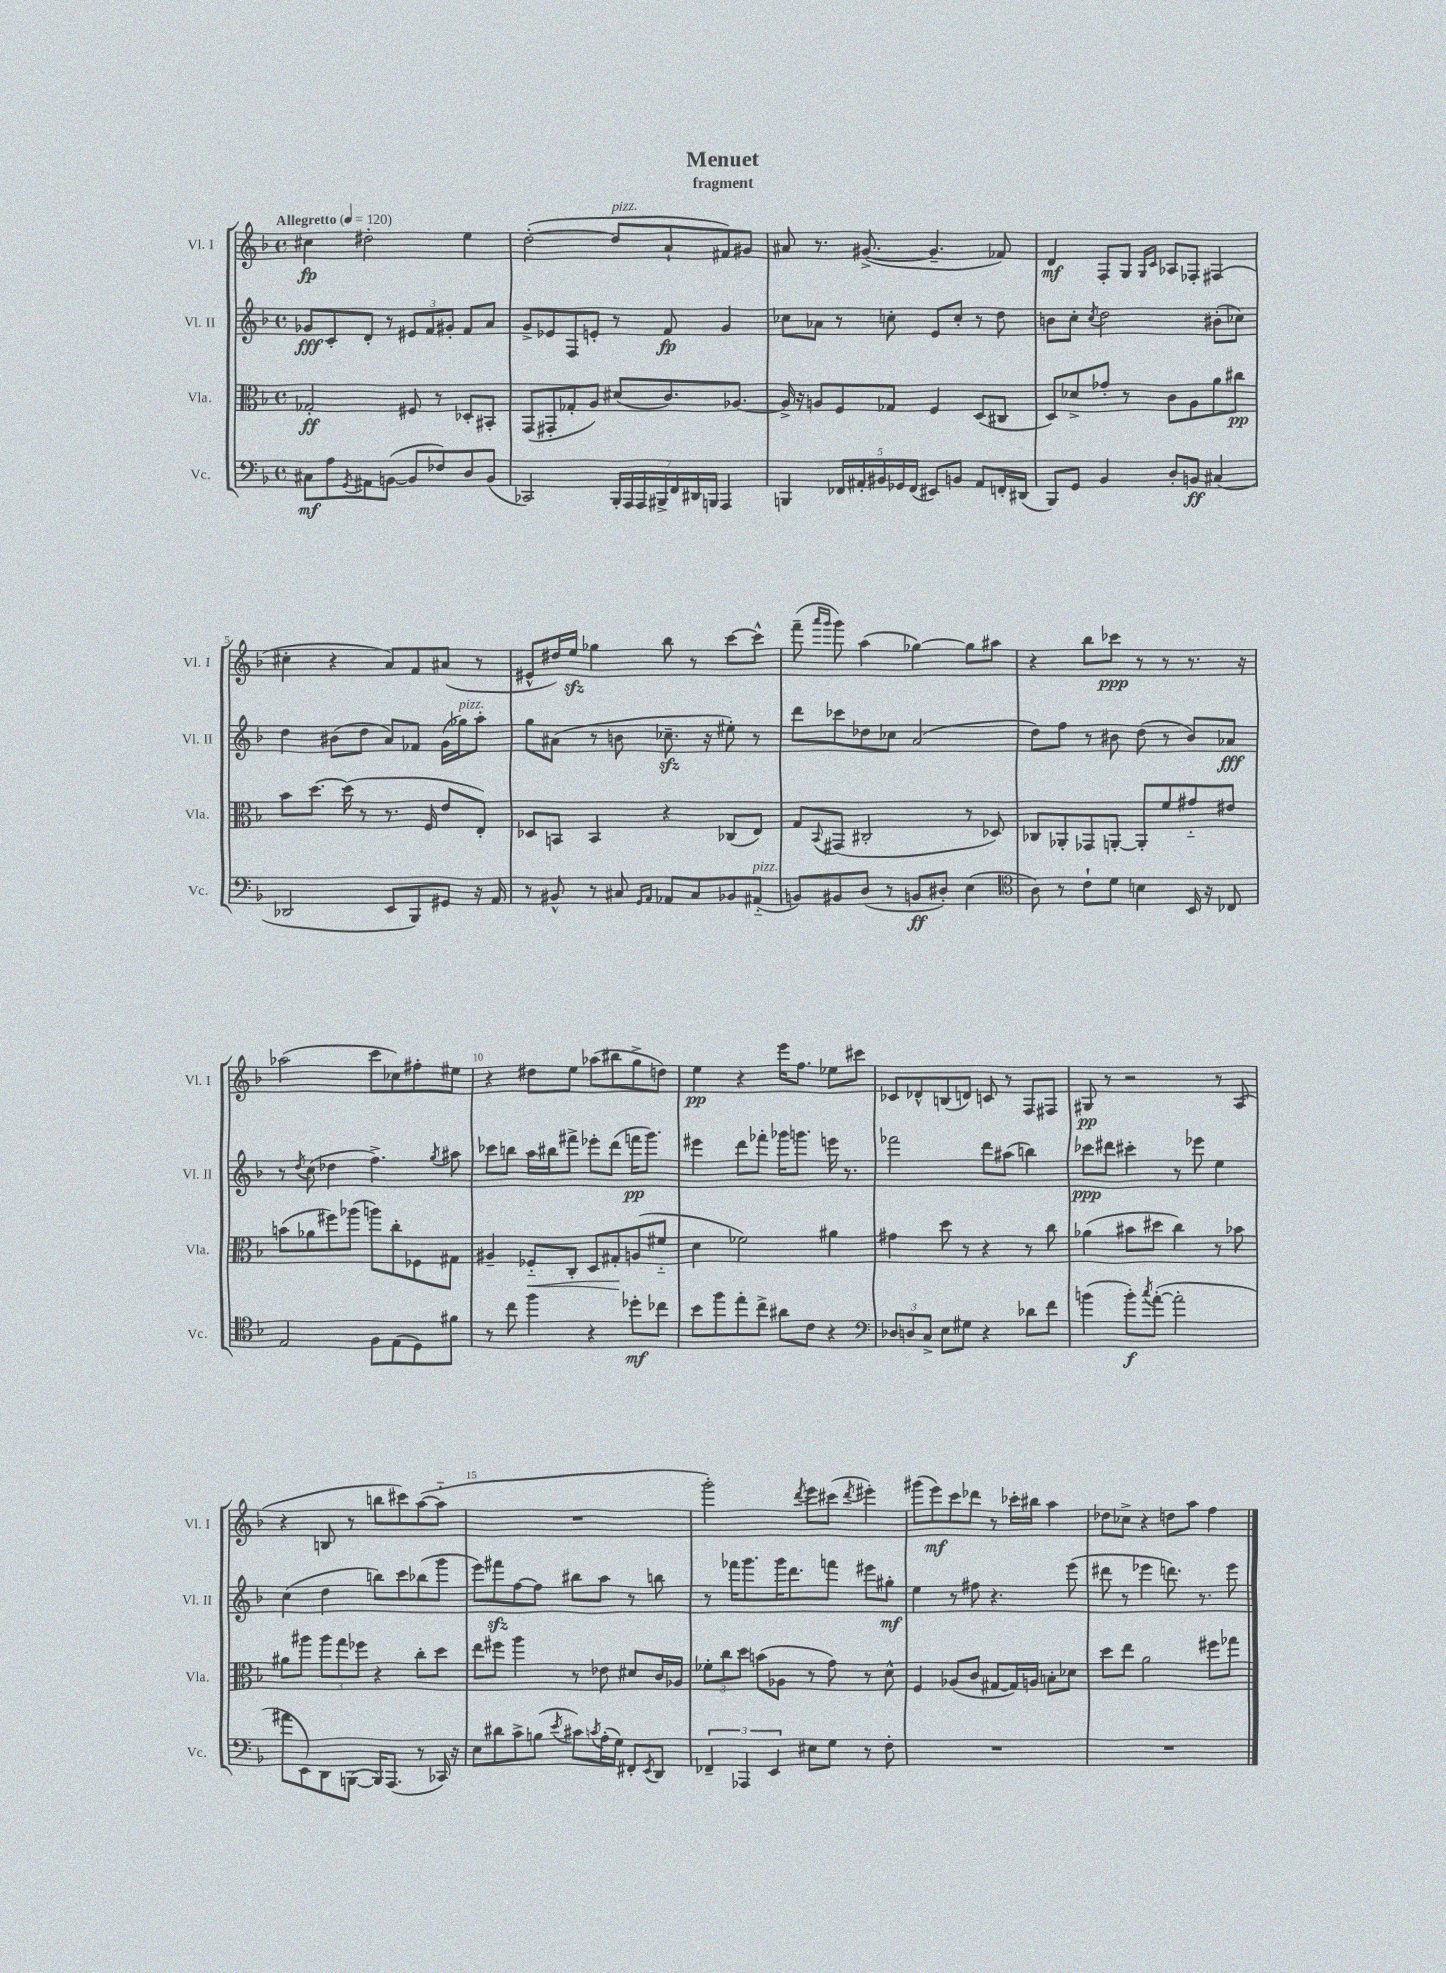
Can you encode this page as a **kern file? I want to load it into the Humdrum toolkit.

**kern	**kern	**kern	**kern
*staff4	*staff3	*staff2	*staff1
*clefF4	*clefC3	*clefG2	*clefG2
*k[b-]	*k[b-]	*k[b-]	*k[b-]
*M4/4	*M4/4	*M4/4	*M4/4
*met(c)	*met(c)	*met(c)	*met(c)
*MM120	*MM120	*MM120	*MM120
8C#\L	2G-'/	8g-/L	4cc#\
8A\	.	8c'/	.
8qGG/	.	.	.
8AA#\	.	8d'/J	2dd#'\
([8BB\J	.	8r	.
8BB/]L	8F#/	12e#/L	.
.	.	12f/	.
8F-/)	8r	.	.
.	.	12g#'/J	.
8D/	8D-'/L	8f/L	4ee\
(8BB/J	8BB#'/J	8a/J	.
=	=	=	=
2CC-/)	(8GG/L	8g^/L	([2dd'\
.	8GG#'/	8e-/	.
.	8G-'/	8F/	.
.	8A/J)	8e'/J	.
28BBB-'/LL	(8d#/L	8r	8dd/]L
28AAA/	.	.	.
28AAA/	.	.	.
28BBB#^/	.	.	.
.	8.c/)	8f/	8a`/
28FF/	.	.	.
28DD#/	.	.	.
28BBB/JJ	.	.	.
4AAA/	.	4g/	8f#/)
.	[8.A-/J	.	.
.	.	.	8g#/J
=	=	=	=
4BBB/	16A-^/]	8cc-\L	8a#/
.	16r	.	.
.	8A/L	8a-\J	8.r
20FF-/LL	8F/	8r	.
20AA#'/	.	.	.
.	.	.	([8.g#^/
20BB#/	.	.	.
.	8G-/J	8cc'\	.
20GG-/	.	.	.
(20FF-/JJ	.	.	.
8EE#/L)	4F/	8e/L	4.g#~/]
8BB/J	.	8cc'/J	.
8AA#/L	(8D/L	8r	.
16FF'/L	8C#/J	8dd\	8f-/)
(16DD#/JJ	.	.	.
=	=	=	=
8BBB-/L)	8D/L)	8b\L	4d/
8GG/J	8d-^/	8cc'\J	.
.	.	8qcc/	.
4BB-/	8g-'/J	2dd\	8F'/L
.	8r	.	8G/J
.	.	.	16qqG/LL
.	.	.	16qqc/JJ
8D'/L	8c\L	.	8A-/L
8BB/J	8A\	.	8F-'/J
(4C#/	8a\	(8b#'\L	(4F#/
.	8cc#\J	8cc-\J)	.
=	=	=	=
2DD-/	8b-\L	4dd\	4cc#'\
.	[8.dd\J	.	.
.	.	(8b#\L	4r
.	(16dd\]	.	.
.	8r	8dd\J	.
8EE/L	8.r	8a/L)	8a/L)
8BBB-/)	.	8f-/J	8f/
.	16F/	.	.
8GG#/J	8e/L	(16g\LL	(8a#/J
.	.	16gg-\J)	.
16r	8E'/J)	8aa'\J	8r
16AA/	.	.	.
=	=	=	=
8r	8D-/L	8gg\L	8e#^^/L
8BB#^^/	8BB/J	(8a#\J	16dd#/L)
.	.	.	16ee/JJ
8r	4BB/	8r	4gg-\
8C#/	.	8b\	.
16qqGG/LL	.	.	.
16qqAA/JJ	.	.	.
8AA-/L	4r	8.cc-~\	8bb-\
8C#/	.	.	8r
.	.	16r	.
8BB-/	(8C-/L	8ee#'\)	[8ccc\L
(8AA#'~/J	8E/J)	8r	8ccc^^\]J
=	=	=	=
8BB/L)	8G/L	8ddd\L	(8fff~\
.	.	.	16qqaaa/LL
.	8qqBB-/	.	16qqggg/JJ
8BB#/	(8GG#/J	8ccc-\	8ggg\)
(8D/J	2C#'/	8dd-\	(4aa\
8r	.	8cc-\J	.
8BB/L	.	(2a/	[4gg-\)
8D#'/J)	.	.	.
(4E\	8r	.	8gg-\]L
.	8D-/)	.	8aa#\J
=	=	=	=
*clefC4	*	*	*
8A\)	8C-/L	8dd\L)	4r
8r	8AA-'/	8ff\J	.
8c`\L	8GG-/	8r	8bb-\L
8d\J	[8AA'/J	8b#\	8ccc-\J
4B\	8AA'/]L	(8dd\	8r
.	8f/	8r	8r
16BB-/	8g#'~/	8b#/L)	8.r
16r	.	.	.
8C-/	8e#/J	8a-/J	.
.	.	.	16r
=	=	=	=
2E/	(8b\L	8r	(2aa-\
.	.	8qdd/	.
.	8a-\	(8cc\	.
.	8ff#\)	4dd-\	.
.	(8aa-\J	.	.
8F\L	8aa\L)	4.ff^\)	8ccc\L
(8E\	8cc'\	.	8cc-\)
8D\)	8F-\	.	8ff#'\
.	.	8qgg/	.
8f#\J	8G#\J	8aa#\	8ee#\J
=	=	=	=
8r	4A#~/	8ccc-\L	4r
8cc\	.	8bb\J	.
4ff\	8F-'~/L	16aa\LL	8dd#\L
.	.	16bb#\J	.
.	8C'/J	8fff#^\J	8ee\J
4r	8D/L	8eee-'\L	(8aa-\L
.	8G#'/	(8ddd\J	8bb#\
8dd-'\L	(8A/	16fff\LK	8gg^\
.	.	8.ggg\J)	.
8cc-\J	8f#'~/J	.	8dd\J)
=	=	=	=
8b-\L	4d\	4eee#\	4ee\
8ff\	.	.	.
8ee'\	2f-\)	8ddd\L	4r
8cc^\J	.	8fff-'\J	.
8a#\L	.	16ggg-\LK	16eee\LK
.	.	8.ggg\J	8.ff\J
8c\J	.	.	.
4r	4a#\	16eee\	8ee-\L
.	.	8.r	.
.	.	.	8ccc#\J
=	=	=	=
*clefF4	*	*	*
12D-/L	4g#\	2fff-\	8c-/L
12D/	.	.	.
.	.	.	8d-^^/
12C^/J	.	.	.
8E\L	8dd\	.	(8B/
8G#\J	8r	.	8d/J)
4r	4r	8ddd\L	8c/
.	.	(8aa#\J	8r
8d-\L	8r	4bb\)	8F/L
8f\J	8cc\	.	8F#/J
=	=	=	=
(4b\	(4a-\	8ccc-\L	8G#/
.	.	8ddd#\J	8r
8b'\L)	8b#\L	4ccc#'\	2r
8qcc/	.	.	.
([8a'\J	8dd#\J	.	.
2a'\]	4cc\)	8r	.
.	.	8eee-\	.
.	8r	4ee\	8r
.	8b-\	.	(8A/
=	=	=	=
8a#\L	8a#\L	(4cc\	4r
8EE\)	8aa#\J	.	.
8DD\	12aa#\L	4dd\	8B/
.	12gg\	.	.
([8BBB\J	.	.	8r
.	12ff-\J	.	.
16BBB/]LK)	4r	8bb\L)	8bb\L
(8.AAA/J	.	.	.
.	.	8ccc\	8ccc#\)
8r	8cc'\L	(8bb-\	([8aa\
16CC-/)	8dd\J	8ggg\J	8aa'~\]J
16r	.	.	.
=	=	=	=
8E\L	8ee\L	8eee\L)	1r
8d#\	8ff#\J	8fff#\	.
8c^\	4aa\	[8ff\	.
(8B\J	.	8ff\]J	.
8qe/	.	.	.
8c#\L)	8r	8bb#\L	.
8qc/	.	.	.
(16A'\L	8e-\	8aa\J	.
16G\JJ)	.	.	.
8FF#'/L	8d#/L	8r	.
8qEE/	.	.	.
8DD/J	16c/L	8bb\	.
.	16A-/JJ	.	.
=	=	=	=
6FF-~/	12f-'\L	8r	2ggg'\)
.	12cc\	.	.
.	.	16fff-\LK	.
6AAA-/	12dd\J	.	.
.	.	8.ggg\	.
.	(8b\L	.	.
6EE/	.	.	.
.	8A-\J	16ggg\K	.
.	.	8.ddd\	.
.	.	.	8qddd/
8E#\L	8r	.	8eee\L
8G\J	8g\)	8fff\J	(8ccc#\J
.	.	.	8qddd/
8r	8r	8eee#\L	4eee#'\)
8F'\	8d^^\	8gg#'\J	.
=	=	=	=
1r	4F/	4ee\	(8ggg#\L
.	.	.	8eee\)
.	(8A-/L	8r	8ccc\
.	8c/J	8ff#\	8ddd-\J
.	[8G#/L	4.r	8r
.	16G#/]L)	.	16ccc-'\LL
.	16A/JJ	.	16bb#\JJ
.	8B'\L	.	4aa\
.	8d-\J	(8eee\	.
=	=	=	=
1r	8dd\L	8ddd#\	8dd-\L
.	8ee\J	8r	8cc-^\J
.	2a\	4eee-\	4r
.	.	8.ddd\)	8dd\L
.	.	.	8aa\J
.	.	8.r	.
.	8ff#\L	.	4ff\
.	8gg-\J	8eee-\	.
==	==	==	==
*-	*-	*-	*-
